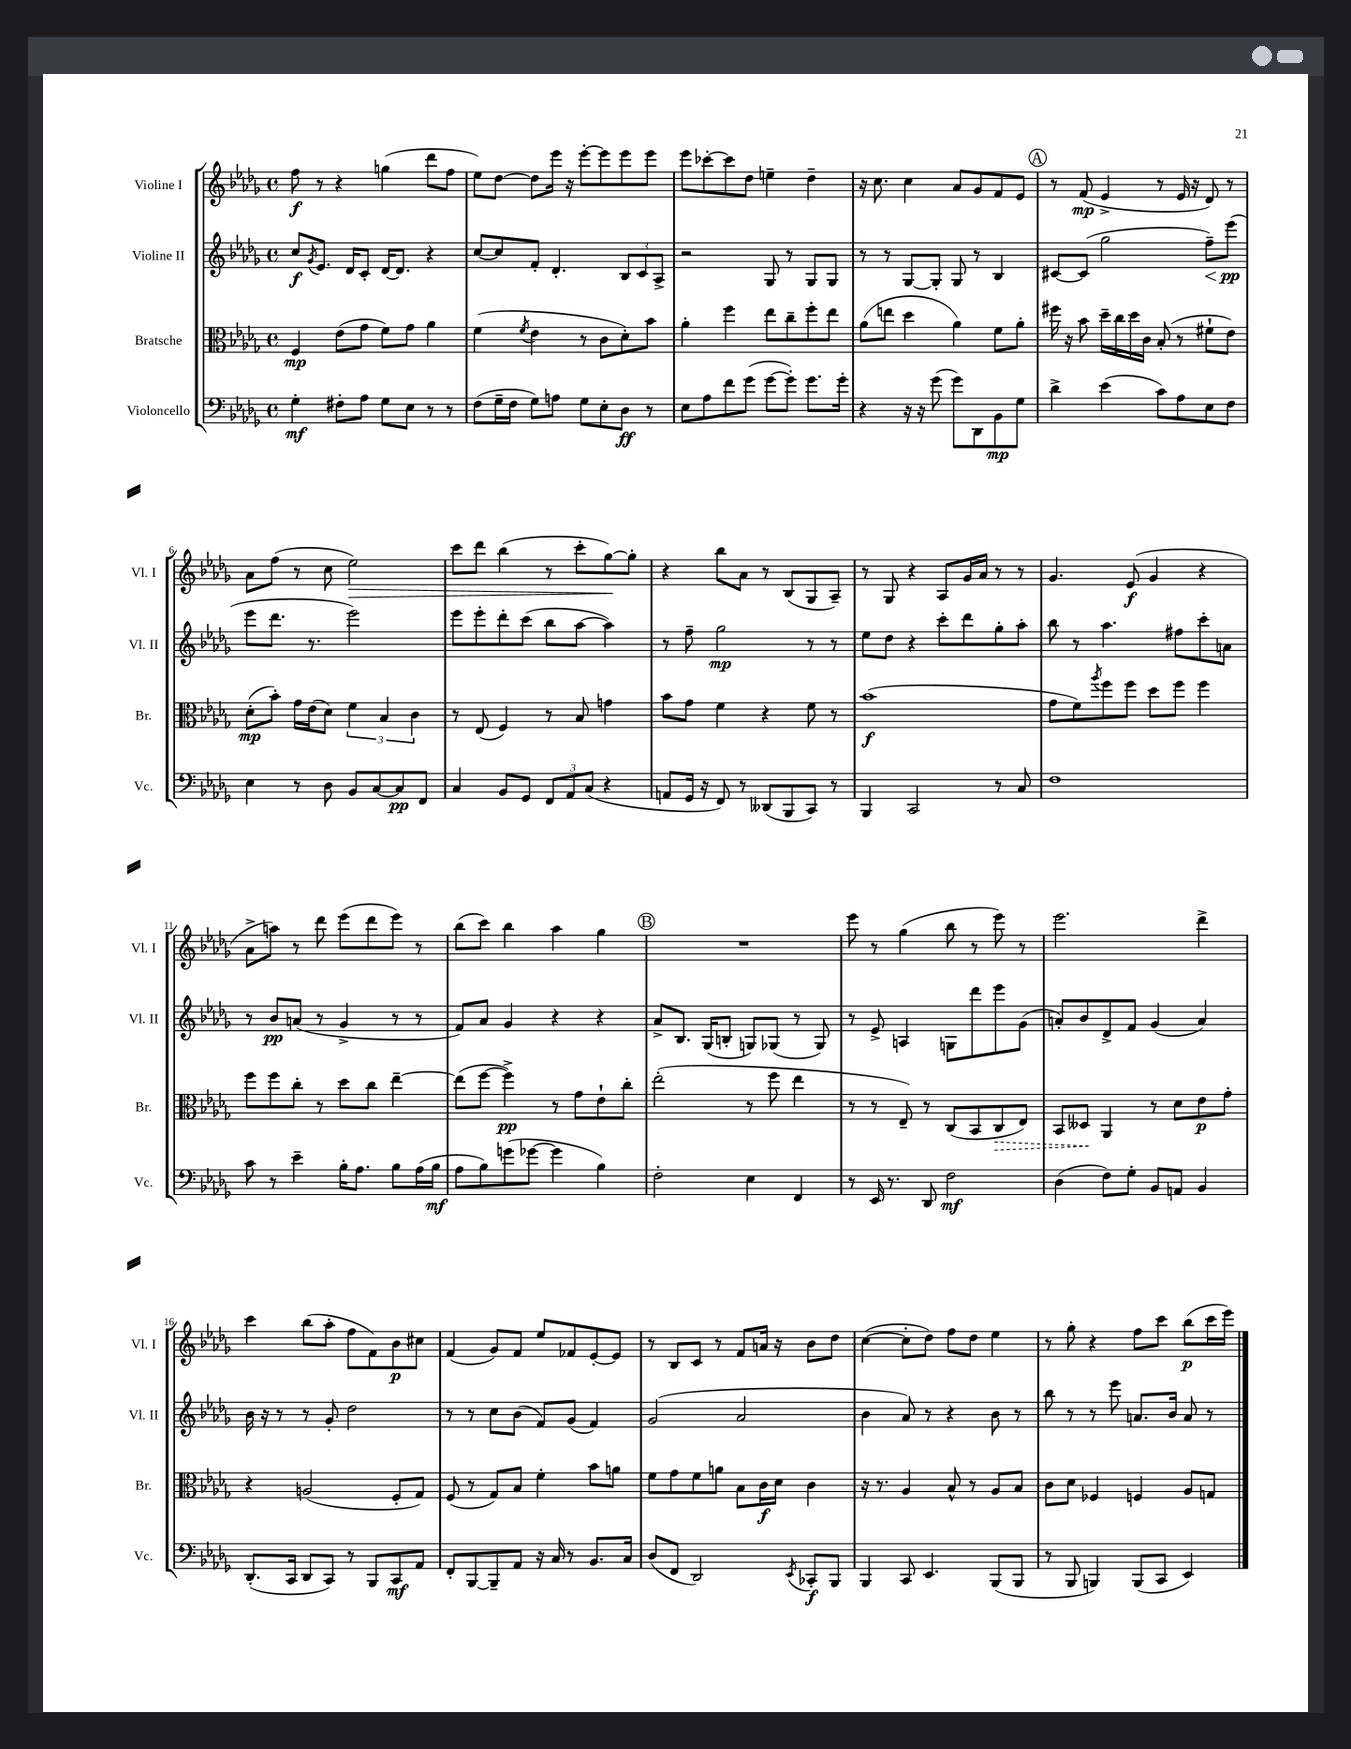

**kern	**kern	**kern	**kern
*staff4	*staff3	*staff2	*staff1
*clefF4	*clefC3	*clefG2	*clefG2
*k[b-e-a-d-g-]	*k[b-e-a-d-g-]	*k[b-e-a-d-g-]	*k[b-e-a-d-g-]
*M4/4	*M4/4	*M4/4	*M4/4
*met(c)	*met(c)	*met(c)	*met(c)
4G-'	4F	8cc	8ff
.	.	8qg-	.
.	.	8.e-	8r
8F#'	(8e-	.	4r
.	.	16d-	.
8A-	8g-	8c'	.
8G-	8f)	[16d-	(4gg
.	.	8.d-]	.
8E-	8g-	.	.
8r	4a-	4r	8ddd-
8r	.	.	8ff
=	=	=	=
(8F	(4f	[8cc	8ee-)
16G-~	.	8cc]	[8dd-
16F	.	.	.
.	8qf	.	.
8G-)	4e-	8f'	8dd-]
8A	.	4.d-'	16eee-
.	.	.	16r
8G-	8r	.	[8eee-'
8E-'	8c	.	8eee-]
8D-	8d-')	12B-	8eee-
.	.	12c	.
8r	8b-	.	8eee-
.	.	12A-^	.
=	=	=	=
8E-	4a-'	2r	8eee-
8A-	.	.	[8ccc-'
8f	4ff	.	8ccc-]
(8g-	.	.	8dd-
[8g-	8ee-	8G-	4ee~
8g-'])	8cc~	8r	.
8.g-	8ff'	8G-	4dd-~
.	8ee-	8G-	.
16g-'	.	.	.
=	=	=	=
4r	(8a-	8r	16r
.	.	.	8.cc
.	8ee	8r	.
16r	4dd-	[8G-	4cc
16r	.	.	.
(8g-	.	8G-']	.
8g-)	4a-)	8G-	8a-
8DD-	.	8r	8g-
8BB-	8f	4B-	8f
8G-	8a-'	.	8e-
=	=	=	=
4d-^	16ff#	[8c#	8r
.	16r	.	.
.	8b-	(8c#]	(8f
(4e-	16dd-~	2gg-	4e-^
.	16cc	.	.
.	16dd-	.	.
.	16c	.	.
8c)	(8B-'	.	8r
8A-	8r	.	16e-
.	.	.	16r
8E-	8f#`	8ff~)	8d-)
8F	8e-)	(8eee-	8r
=	=	=	=
4E-	(8d-'	8eee-	8a-
.	8b-')	8.ddd-	(8ff
8r	16g-	.	8r
.	(16e-	8.r	.
8D-	8d-)	.	8cc
8BB-	6f	2eee-)	2ee-)
[8C	.	.	.
.	6B-	.	.
8C]	.	.	.
.	6c	.	.
8FF	.	.	.
=	=	=	=
4C	8r	8eee-	8ccc
.	(8E-	8eee-'	8ddd-
8BB-	4F)	8ddd-'	(4bb-
8GG-	.	(8ccc	.
12FF	8r	8bb-	8r
12AA-	.	.	.
.	8B-	[8aa-	8ccc'
(12C	.	.	.
4r	4g	4aa-])	[8gg-)
.	.	.	8gg-']
=	=	=	=
8AA	8b-	8r	4r
16GG-	8g-	8ff~	.
16r	.	.	.
8FF)	4f	2gg-	8bb-
8r	.	.	8a-
(8DD--	4r	.	8r
8BBB-	.	.	(8B-
8CC)	8f	8r	8G-
8r	8r	8r	8A-~)
=	=	=	=
4BBB-	(1b-	8ee-	8r
.	.	8dd-	8G-
2CC	.	4r	4r
.	.	8ccc'	8A-
.	.	8ddd-	16g-
.	.	.	16a-
8r	.	8gg-'	8r
8C	.	8aa-'	8r
=	=	=	=
1F	8g-	8bb-	4.g-
.	8f)	8r	.
.	8qaa-	.	.
.	8ff	4.aa-	.
.	8ff	.	(8e-
.	8dd-	.	4g-
.	8ff	8ff#	.
.	4ff	8ccc'	4r
.	.	8a	.
=	=	=	=
8c	8ff	8r	8a-^
8r	8ff	8b-	8aa)
4e-~	8cc'	(8a	8r
.	8r	8r	8ddd-
16B-'	8dd-	4g-^	(8eee-
8.A-	.	.	.
.	8cc	.	8ddd-
8B-	[4ee-~	8r	8eee-)
(16A-	.	8r	8r
16B-	.	.	.
=	=	=	=
8A-	(8ee-]	8f)	(8bb-
8B-)	[8ff	8a-	8ccc)
(8g	4ff^])	4g-	4bb-
[8g-	.	.	.
4g-]	8r	4r	4aa-
.	8g-	.	.
4B-)	8e-`	4r	4gg-
.	8cc'	.	.
=	=	=	=
2F'	(2ee-'	8a-^	1r
.	.	8.B-	.
.	.	(16G-	.
.	.	8B'	.
4E-	8r	8G)	.
.	8ff	(8G-	.
4FF	4ee-	8r	.
.	.	8G-)	.
=	=	=	=
8r	8r	8r	8eee-
16EE-	8r	8e-^	8r
8.r	.	.	.
.	8E-~)	4A	(4gg-
8DD-	8r	.	.
2F	(8C	8G	8bb-
.	8BB-	8ddd-	8r
.	8C	8eee-	8eee-)
.	8E-)	(8g-	8r
=	=	=	=
(4D-	8BB-	8a')	2.eee-
.	8D--	8b-	.
8F)	4AA-	8d-^	.
8G-'	.	8f	.
8BB-	8r	(4g-	.
8AA	8d-	.	.
4BB-	8e-	4a)	4ddd-^
.	8g-'	.	.
=	=	=	=
(8.DD-'	4r	16b-	4ccc
.	.	16r	.
.	.	8r	.
16CC	.	.	.
8DD-	(2A	8r	(8bb-
8CC)	.	8g-'	8aa-'
8r	.	2dd-	8ff
8BBB-	.	.	8f)
8CC	8F'	.	8b-
8AA-	8G-)	.	8cc#
=	=	=	=
8FF'	(8F	8r	(4f
[8BBB-	8r	8r	.
8BBB-~]	8G-)	8cc	8g-)
8AA-	8B-	(8b-	8f
16r	4f'	8f)	8ee-
16C	.	.	.
8r	.	(8g-	8f-
8.BB-	8b-	4f)	[8e-'
.	8a	.	8e-]
16C	.	.	.
=	=	=	=
(8D-	8f	(2g-	8r
8FF	8g-	.	8B-
2DD-)	8f	.	8c
.	8a	.	8r
.	8B-	2a-	8f
.	16c	.	16a
.	16d-	.	16r
8qEE-	.	.	.
8CC-'	4c	.	8b-
8BBB-	.	.	8dd-
=	=	=	=
4BBB-	16r	4b-	([4cc
.	8.r	.	.
8CC	4A-	8a-)	8cc']
4.EE-	.	8r	8dd-)
.	8B-^^	4r	8ff
.	8r	.	8dd-
(8BBB-	8A-	8b-	4ee-
8BBB-	8B-	8r	.
=	=	=	=
8r	8c	8bb-	8r
8BBB-	8d-	8r	8gg-'
4BBB)	4F-	8r	4r
.	.	8eee-	.
(8BBB	4F	8.a	8ff
8CC	.	.	8ccc
.	.	16b-	.
4EE-)	8A-	8a	(8bb-
.	8G	8r	16ccc
.	.	.	16eee-)
==	==	==	==
*-	*-	*-	*-
